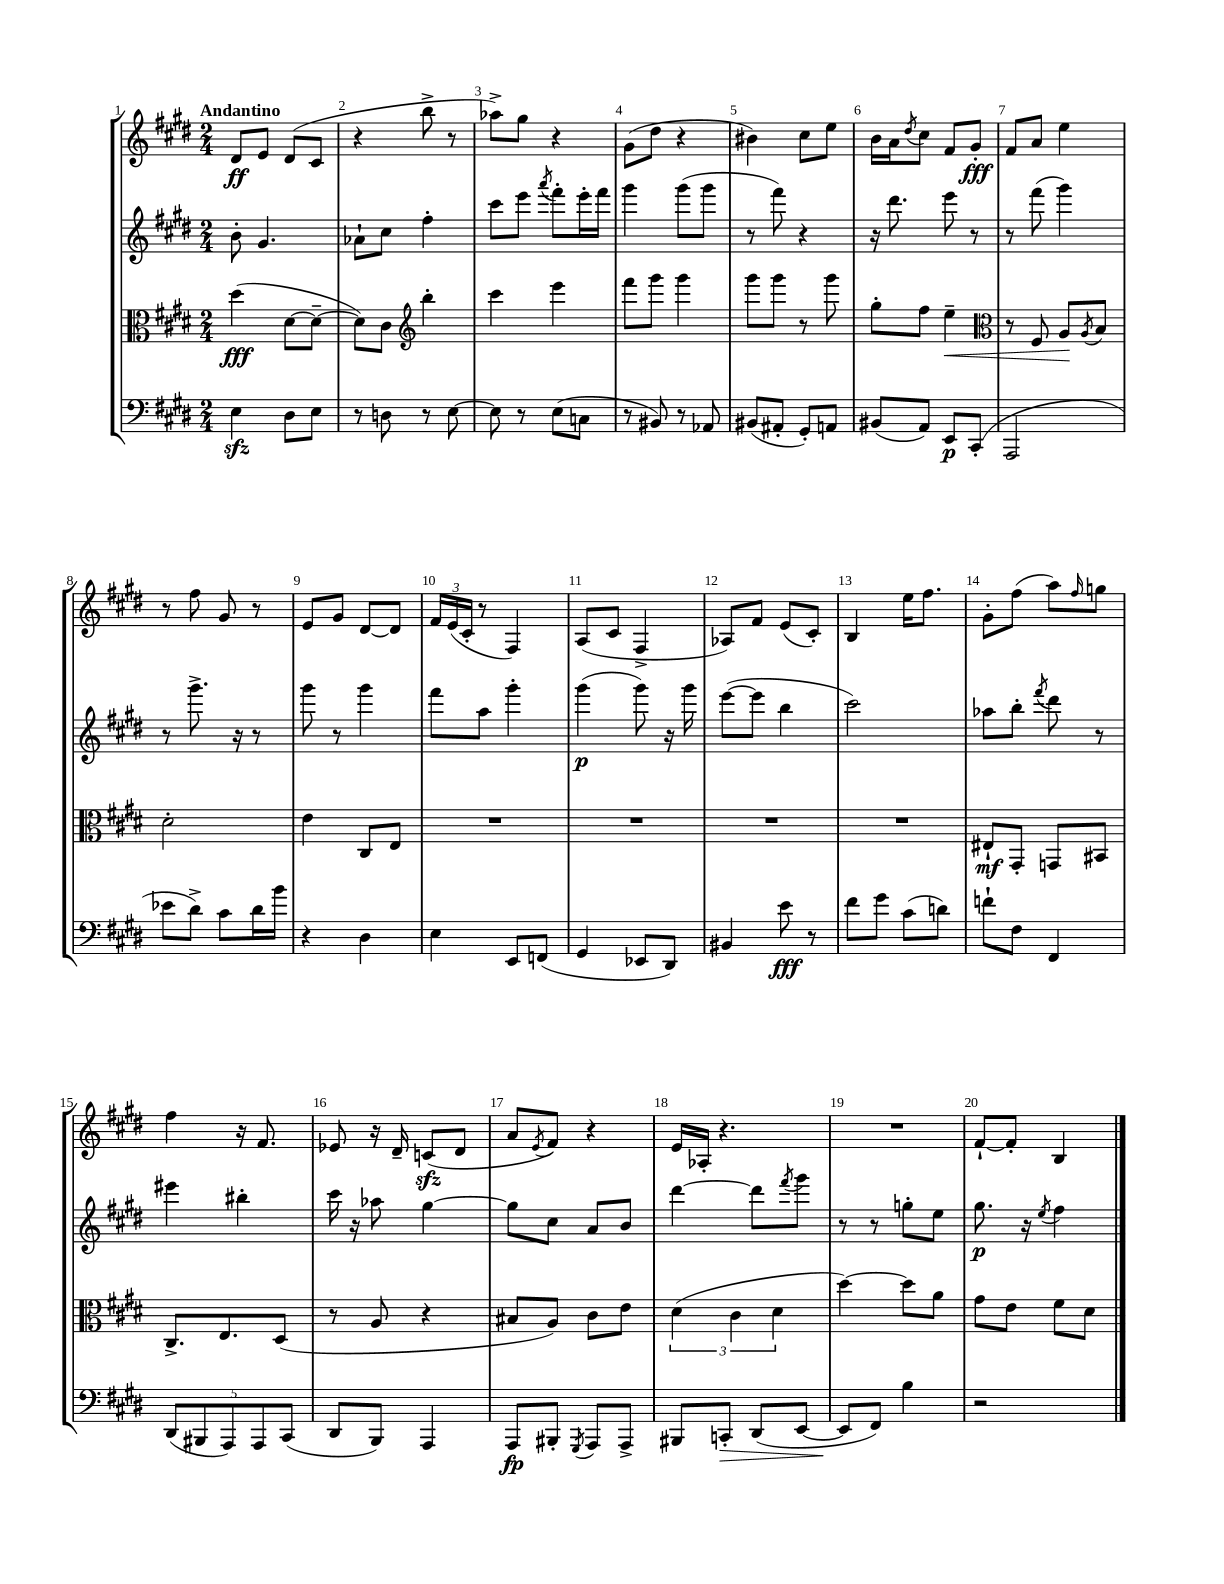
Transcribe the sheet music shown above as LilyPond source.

<<
\new StaffGroup <<
\new Staff = "s0" {
    \clef treble \key e \major \numericTimeSignature \time 2/4 \tempo "Andantino"
    dis'8\ff e'8 dis'8( cis'8 |
    r4 b''8-> r8 |
    aes''8->) gis''8 r4 |
    gis'8( dis''8 r4 |
    bis'4) cis''8 e''8 |
    b'16 a'16 \acciaccatura { dis''8 } cis''8 fis'8 gis'8-.\fff |
    fis'8 a'8 e''4 |
    r8 fis''8 gis'8 r8 |
    e'8 gis'8 dis'8~ dis'8 |
    \tuplet 3/2 { fis'16 e'16( cis'16-. } r8 fis4) |
    a8( cis'8 fis4-> |
    aes8) fis'8 e'8( cis'8-.) |
    b4 e''16 fis''8. |
    gis'8-. fis''8( a''8) \grace { fis''16 } g''8 |
    fis''4 r16 fis'8. |
    ees'8 r16 dis'16-- c'8\sfz( dis'8 |
    a'8 \acciaccatura { e'8 } fis'8) r4 |
    e'16 aes16-. r4. |
    R2 |
    fis'8~-! fis'8-. b4 \bar "|." |
}
\new Staff = "s1" {
    \clef treble \key e \major \numericTimeSignature \time 2/4
    b'8-. gis'4. |
    aes'8-! cis''8 fis''4-. |
    cis'''8 e'''8 \acciaccatura { a'''8 } fis'''8-. e'''16-. fis'''16 |
    gis'''4 gis'''8( gis'''8 |
    r8 fis'''8) r4 |
    r16 dis'''8. e'''8 r8 |
    r8 fis'''8( gis'''4) |
    r8 gis'''8.-> r16 r8 |
    gis'''8 r8 gis'''4 |
    fis'''8 a''8 gis'''4-. |
    gis'''4\p( gis'''8) r16 gis'''16 |
    e'''8~( e'''8 b''4 |
    cis'''2) |
    aes''8 b''8-. \acciaccatura { fis'''8 } dis'''8 r8 |
    eis'''4 bis''4-. |
    cis'''16 r16 aes''8 gis''4~ |
    gis''8 cis''8 a'8 b'8 |
    dis'''4~ dis'''8 \acciaccatura { fis'''8 } gis'''8 |
    r8 r8 g''8-. e''8 |
    gis''8.\p r16 \acciaccatura { e''8 } fis''4 \bar "|." |
}
\new Staff = "s2" {
    \clef alto \key e \major \numericTimeSignature \time 2/4
    dis''4\fff( dis'8~ dis'8~-- |
    dis'8) cis'8 \clef treble b''4-. |
    cis'''4 e'''4 |
    fis'''8 gis'''8 gis'''4 |
    gis'''8 gis'''8 r8 gis'''8 |
    gis''8-. fis''8 e''4--\< |
    \clef alto r8 fis8 a8\! \acciaccatura { a8 } b8 |
    dis'2-. |
    e'4 cis8 e8 |
    R2 |
    R2 |
    R2 |
    R2 |
    eis8-!\mf gis,8-. g,8 bis,8 |
    cis8.-> e8. dis8( |
    r8 a8 r4 |
    bis8 a8) cis'8 e'8 |
    \tuplet 3/2 { dis'4( cis'4 dis'4 } |
    dis''4~) dis''8 a'8 |
    gis'8 e'8 fis'8 dis'8 \bar "|." |
}
\new Staff = "s3" {
    \clef bass \key e \major \numericTimeSignature \time 2/4
    e4\sfz dis8 e8 |
    r8 d8 r8 e8~ |
    e8 r8 e8( c8 |
    r8 bis,8) r8 aes,8 |
    bis,8( ais,8-. gis,8-.) a,8 |
    bis,8( a,8) e,8\p cis,8-.( |
    a,,2 |
    ees'8 dis'8->) cis'8 dis'16 b'16 |
    r4 dis4 |
    e4 e,8 f,8( |
    gis,4 ees,8 dis,8) |
    bis,4 e'8\fff r8 |
    fis'8 gis'8 cis'8( d'8) |
    f'8-! fis8 fis,4 |
    \tuplet 5/4 { dis,8( bis,,8 a,,8) a,,8 cis,8( } |
    dis,8 b,,8) a,,4 |
    a,,8\fp bis,,8-. \acciaccatura { gis,,8 } a,,8 a,,8-> |
    bis,,8 c,8-.\> dis,8( e,8~ |
    e,8\! fis,8) b4 |
    r2 \bar "|." |
}
>>
>>
\layout { \context { \Score \override BarNumber.break-visibility = ##(#f #t #t) barNumberVisibility = #all-bar-numbers-visible } }
